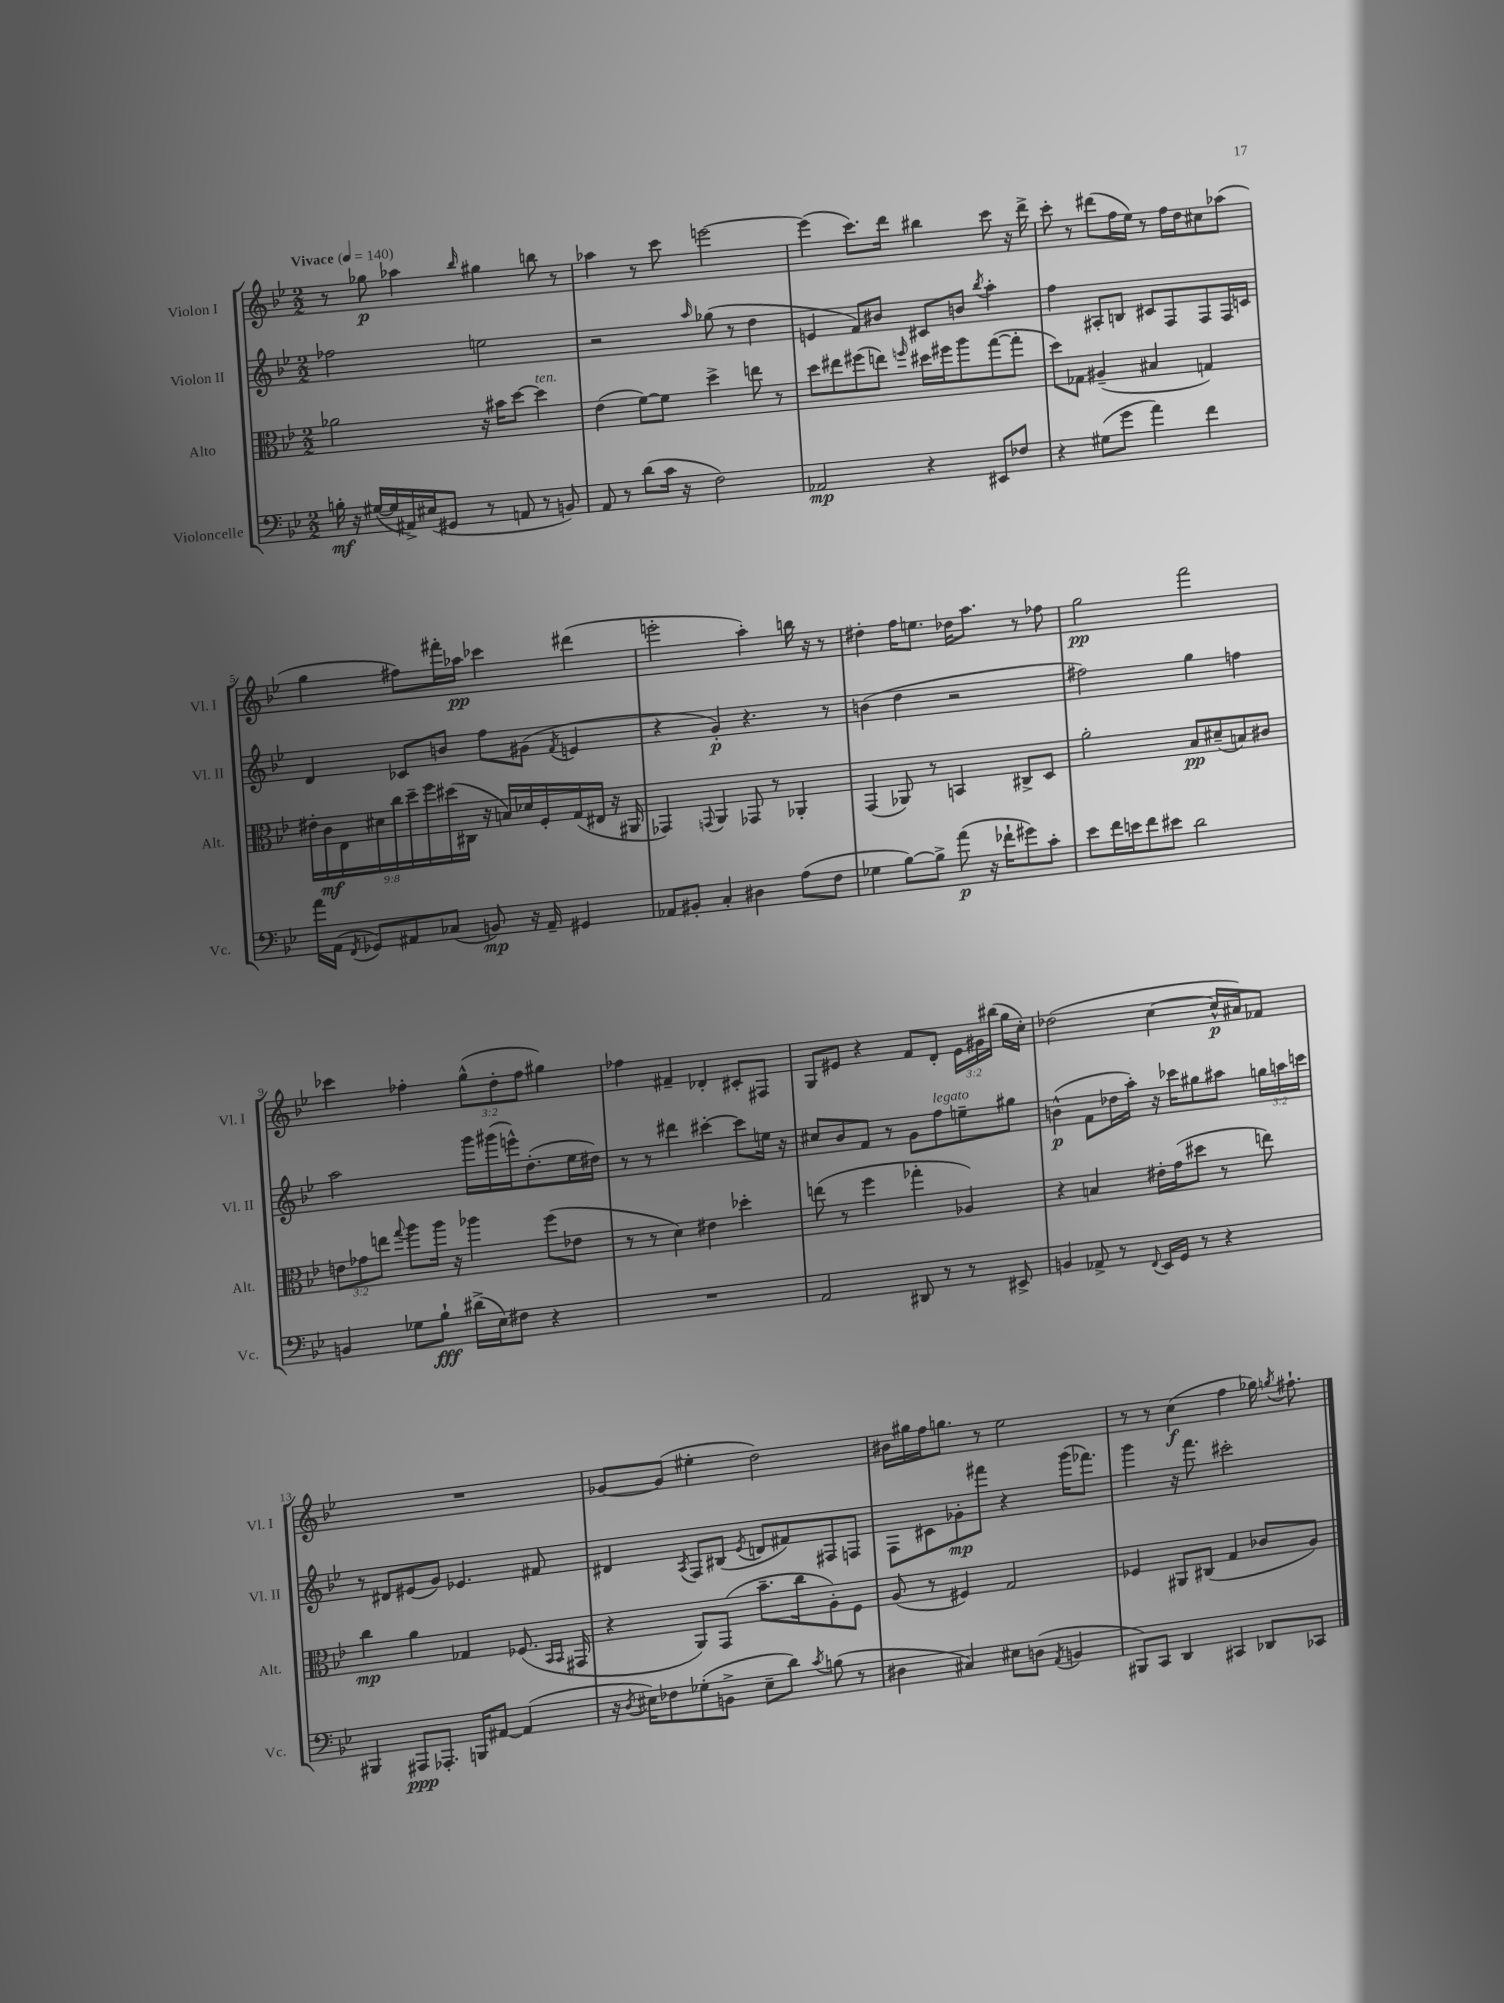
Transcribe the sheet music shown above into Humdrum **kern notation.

**kern	**kern	**kern	**kern
*staff4	*staff3	*staff2	*staff1
*clefF4	*clefC3	*clefG2	*clefG2
*k[b-e-]	*k[b-e-]	*k[b-e-]	*k[b-e-]
*M2/2	*M2/2	*M2/2	*M2/2
*MM140	*MM140	*MM140	*MM140
16B'	2a-	2ff-	8r
16r	.	.	.
([16G#	.	.	8gg-
16G#]	.	.	.
16AA#^)	.	.	4aa-
(16E#	.	.	.
8GG#	.	.	.
.	.	.	16qqbb-
8r	16r	2ee	4gg#
.	16b#	.	.
8AA	[8dd	.	.
8r	4dd]	.	8bb
8BB)	.	.	8r
=	=	=	=
8AA	(4e-	2r	4aa-
8r	.	.	.
(8d	[8f)	.	8r
16c	8f]	.	8ccc
16r	.	.	.
.	.	16qqaa	.
2F)	4dd^	(8gg-	[2eee
.	.	8r	.
.	8ee	4dd	.
.	8r	.	.
=	=	=	=
2AA-	8dd	4e	(4eee]
.	8ee#	.	.
.	(8ff#	8f)	8.ccc)
.	8ee)	8b#	.
.	.	.	16ddd
.	16qqff	.	.
4r	16dd#	8c#	4bb#
.	16ff#	.	.
.	8aa	8b	.
.	.	8qbb-	.
8EE#	([8gg	4aa'	8ccc
8F-	8gg']	.	16r
.	.	.	16ddd^
=	=	=	=
4r	8dd)	4ff	8ccc'
.	8G-	.	8r
(8G#	(4A#~	8A#'	(8ddd#
8g	.	8B	16ff
.	.	.	16ee-)
4a)	4B#	8c#	8r
.	.	8F	16ff
.	.	.	16dd
4f	4G)	8F	8cc#
.	.	16F	(8aa-
.	.	16c	.
=	=	=	=
16a	18e#'	4d	4gg
.	18c	.	.
(16AA	.	.	.
.	18E-	.	.
8qFF	.	.	.
8GG-)	.	.	.
.	18d#	.	.
.	18cc	.	.
8AA#	.	8c-	8ff#)
.	18dd~	.	.
.	18ff	.	.
(8C-	.	8b	16fff#'
.	(18dd#	.	.
.	.	.	16aa-
.	18C#	.	.
8BB)	16r	8ff	4ccc-
.	16B)	.	.
16r	16d-	(8g#	.
16AA#~	16F'	.	.
.	.	8qf	.
4GG#	(16G	4e	(4ddd#
.	16E#	.	.
.	16r	.	.
.	16AA#	.	.
=	=	=	=
8AA-	4GG-)	4r	2eee'
8BB#'	.	.	.
.	8qqGG	.	.
4C'	4AA	4g')	.
4D#	8GG-	4.r	4aa')
.	8r	.	.
(8A	4AA-'	.	16bb
.	.	.	16r
8F	.	8r	8r
=	=	=	=
4G-	(4GG	(4b	4dd#'
[8B-)	8AA-)	4dd	16ff
.	.	.	8.ee
8B-^]	8r	.	.
(8a	4BB	2r	16dd-
.	.	.	8.aa
16r	.	.	.
16f-`	.	.	.
8g#)	8C#^	.	8r
8c'	8D	.	8ff-
=	=	=	=
8e-	2a'	2ff#)	2gg
16f	.	.	.
16e	.	.	.
8f	.	.	.
8e#	.	.	.
2d	8B-	4gg	2fff
.	(8d#~	.	.
.	8B)	4ff	.
.	8c#	.	.
=	=	=	=
4BB	12e	2aa	4ccc-
.	12g-	.	.
.	12ee	.	.
.	8qqgg	.	.
8G-	8aa	.	4ff-'
8B-`	16aa	.	.
.	16r	.	.
(16d#^	4aa-	16ggg	(12gg^^
16E-)	.	(16ggg#	.
.	.	.	12dd'
8F#	.	16eee^^)	.
.	.	.	12ff-
.	.	(8.dd'	.
4r	(8ff	.	4gg#)
.	8e-	16ee-	.
.	.	16dd#)	.
=	=	=	=
1r	8r	8r	4ff-
.	8r	8r	.
.	4d)	4ddd#	4f#~
.	4e#	[4ccc#'	4d-'
.	4dd-'	8ccc#]	8c#'
.	.	16ee	8F#
.	.	16r	.
=	=	=	=
2AA	(8ee	8cc#	8G
.	8r	8b-	8e#
.	4ff	8f	4r
.	.	8r	.
8DD#	4gg-'	8g	8f
8r	.	8ff	8d'
8r	4A-)	8ee~	24e#
.	.	.	24g#
.	.	.	(24bb#
8EE#^	.	8gg#	16gg
.	.	.	16cc')
=	=	=	=
4BB	4r	(4b^^	(2dd-
8AA-^	4B	8f	.
8r	.	16dd-	.
.	.	16aa')	.
8qqFF	.	.	.
16EE-	16e#'	16r	[4cc
16GG	(16g	16ccc-	.
8r	8dd#	8gg#	.
4r	8r	8aa#	16cc^^]
.	.	.	16a#)
.	8ee)	24gg	8f-
.	.	24aa	.
.	.	24ccc	.
=	=	=	=
4BBB#	4cc	8r	1r
.	.	8d#	.
8AAA#	4a	(8e#	.
8.AAA-'	.	8g)	.
.	4G-	4.e-	.
16BBB	.	.	.
[8AA#	.	.	.
(4AA#]	(8.F-	.	.
.	.	8f#	.
.	16qqBB-	.	.
.	16qqBB-	.	.
.	16GG#	.	.
=	=	=	=
16r	4r	4d#	[8g-
8qD	.	.	.
16E#)	.	.	.
8F-	.	.	(8g-]
.	.	8qA	.
(8G-'	8AA)	8F	4ee#'
8BB^	(8GG	(8B#	.
.	.	8qe-	.
8E#~	8.b-~	8d	2dd)
8d)	.	8f#)	.
.	16cc	.	.
8qc	.	.	.
(8B	8A')	8F#	.
8r	8F	8F	.
=	=	=	=
4D#	(8A	8F	16b#
.	.	.	16gg#
.	8r	8c#	16ff
.	.	.	8.gg
4C#)	4F#)	8g-'	.
.	.	8fff#	8r
8E#	2G	4r	2ee-
(8D	.	.	.
8qAA	.	.	.
4BB	.	(16ggg	.
.	.	8.fff-)	.
=	=	=	=
8BBB#)	4F-	4ggg	8r
8CC	.	.	8r
4DD	8AA#	16r	(4cc
.	.	8.fff	.
.	(8C#	.	.
4CC#	4G	2ccc#'	4ff
8DD-	8c-	.	16gg-)
.	.	.	8qgg
.	.	.	8.ff#`
8CC-	8A)	.	.
==	==	==	==
*-	*-	*-	*-
